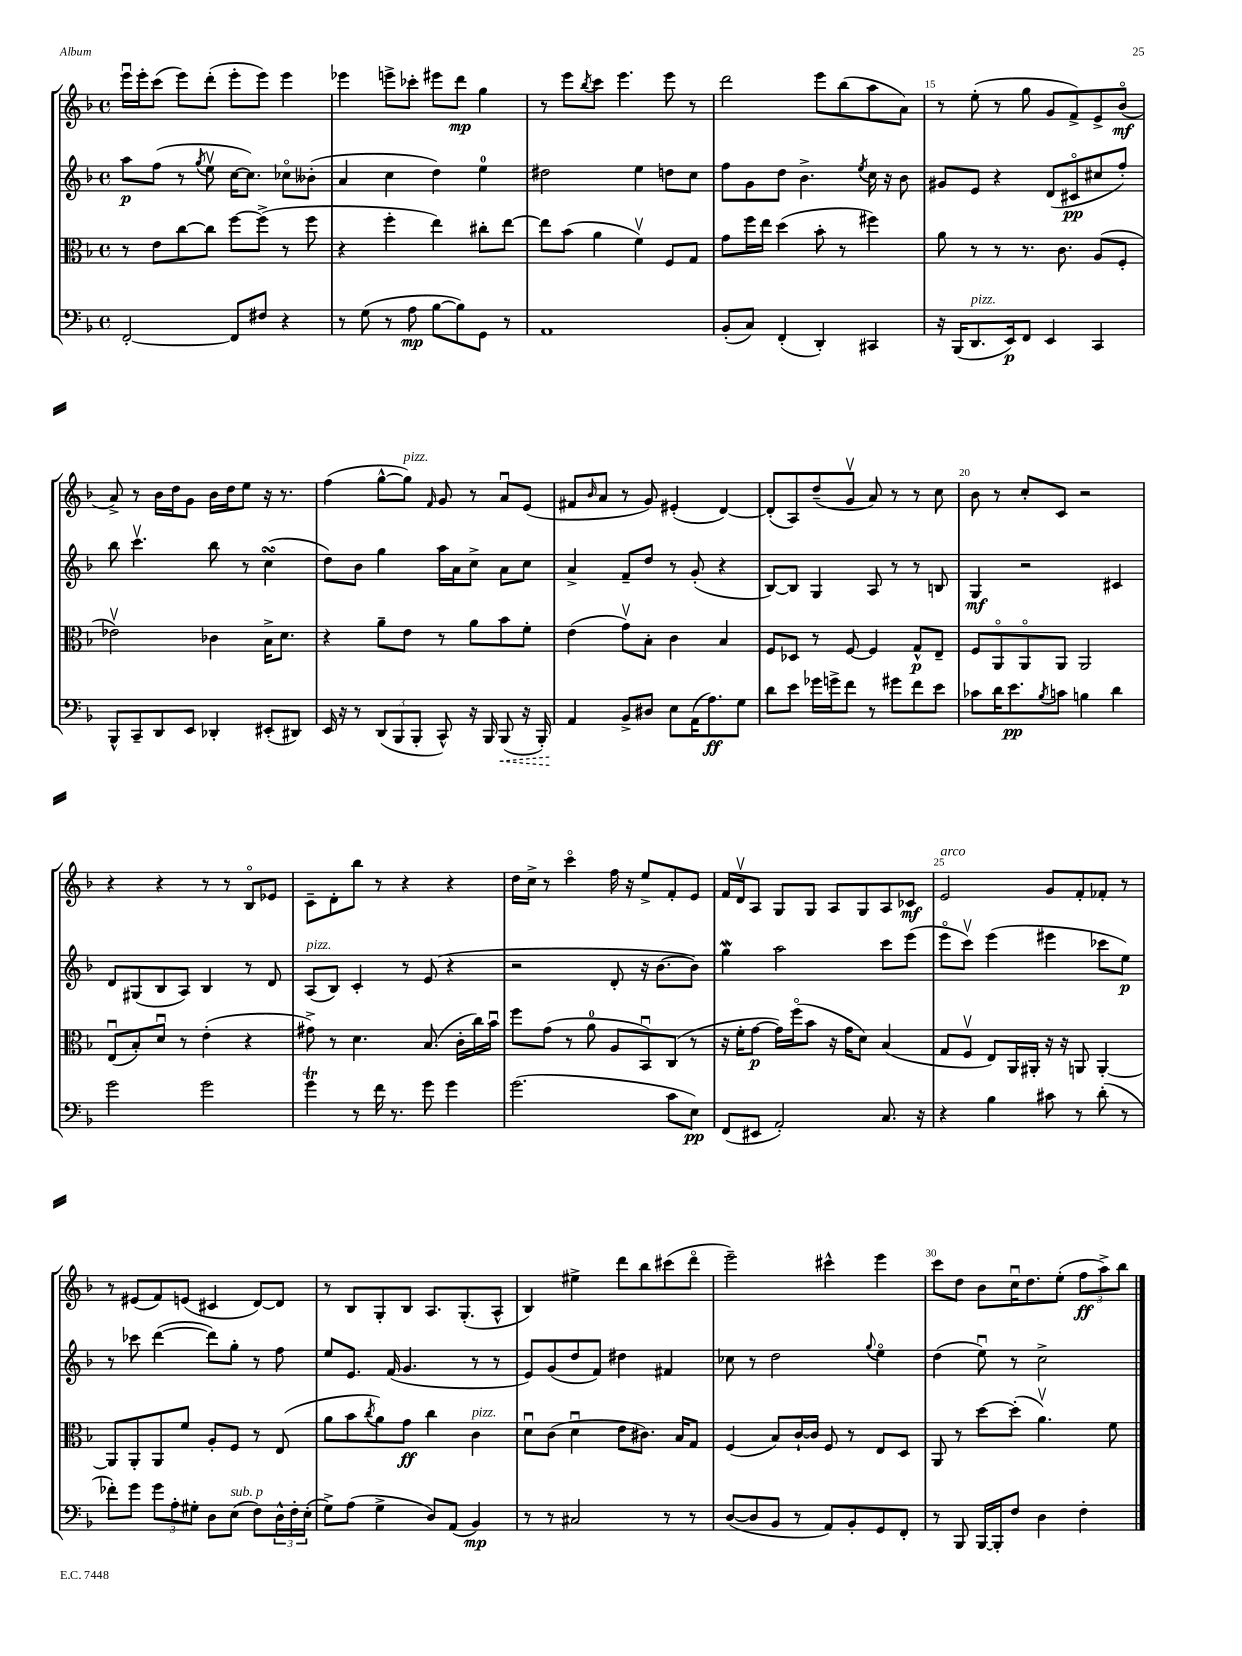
<<
\new StaffGroup <<
\new Staff = "s0" {
    \clef treble \key f \major \defaultTimeSignature \time 4/4
    e'''16\downbow e'''16-. c'''8( e'''8) d'''8-.( e'''8-. e'''8) e'''4 |
    ees'''4 e'''8-> ces'''8-. eis'''8 d'''8\mp g''4 |
    r8 e'''8 \acciaccatura { bes''8 } c'''8 e'''4. e'''8 r8 |
    d'''2 e'''8 bes''8( a''8 a'8) |
    r8 e''8-.( r8 g''8 g'8 f'8->) e'8-> bes'8\flageolet\mf( |
    a'8->) r8 bes'16 d''16 g'8 bes'16 d''16 e''8 r16 r8. |
    f''4( g''8~-^ g''8^\markup { \italic "pizz." }) \grace { f'16 } g'8 r8 a'8\downbow e'8( |
    fis'8 \grace { bes'16 } a'8 r8 g'8) eis'4-.( d'4~) |
    d'8-.( a8) d''8--( g'8\upbow a'8) r8 r8 c''8 |
    bes'8 r8 c''8-. c'8 r2 |
    r4 r4 r8 r8 bes8\flageolet ees'8 |
    c'8-- d'8-. bes''8 r8 r4 r4 |
    d''16 c''16-> r8 c'''4\flageolet f''16 r16 e''8-> f'8-. e'8 |
    f'16 d'16\upbow a8 g8 g8 a8 g8 a8 ces'8\mf |
    e'2^\markup { \italic "arco" } g'8 f'8-. fes'8-. r8 |
    r8 eis'8( f'8) e'8( cis'4 d'8~) d'8 |
    r8 bes8 g8-. bes8 a8. g8.-.( a8-^ |
    bes4) eis''4-> d'''8 bes''8 cis'''8( d'''8\flageolet |
    e'''2--) cis'''4-^ e'''4 |
    c'''8 d''8 bes'8 c''16\downbow d''8. e''8-.( \tuplet 3/2 { f''8\ff a''8->) bes''8 } \bar "|." |
}
\new Staff = "s1" {
    \clef treble \key f \major \defaultTimeSignature \time 4/4
    a''8\p f''8( r8 \acciaccatura { g''8 } e''8\upbow c''16~ c''8.) ces''8\flageolet beses'8-.( |
    a'4 c''4 d''4) e''4-0 |
    dis''2 e''4 d''8 c''8 |
    f''8 g'8 d''8 bes'4.-> \acciaccatura { e''8 } c''16 r16 bes'8 |
    gis'8 e'8 r4 d'8( cis'8\flageolet\pp cis''8 f''8-.) |
    bes''8 c'''4.\upbow bes''8 r8 c''4\turn( |
    d''8) bes'8 g''4 a''16 a'16 c''8-> a'8 c''8 |
    a'4-> f'8-- d''8 r8 g'8-.( r4 |
    bes8~) bes8 g4 a8 r8 r8 b8 |
    g4\mf r2 cis'4 |
    d'8 gis8( bes8 a8) bes4 r8 d'8 |
    a8^\markup { \italic "pizz." }( bes8) c'4-. r8 e'8( r4 |
    r2 d'8-. r16 bes'8.~ bes'8) |
    g''4\mordent a''2 c'''8 e'''8( |
    e'''8\flageolet c'''8\upbow) e'''4( eis'''4 ces'''8 e''8\p) |
    r8 ces'''8 d'''4~( d'''8) g''8-. r8 f''8 |
    e''8 e'8. f'16( g'4. r8 r8 |
    e'8) g'8( d''8 f'8) dis''4 fis'4 |
    ces''8 r8 d''2 \appoggiatura { g''8 } e''4\flageolet |
    d''4( e''8\downbow) r8 c''2-> \bar "|." |
}
\new Staff = "s2" {
    \clef alto \key f \major \defaultTimeSignature \time 4/4
    r8 e'8 c''8~ c''8 f''8~ f''8->( r8 f''8 |
    r4 f''4-. e''4) cis''8-. e''8~ |
    e''8 bes'8( a'4 f'4\upbow) f8 g8 |
    g'8 f''16 e''16 d''4( bes'8-. r8 fis''4) |
    a'8 r8 r8 r8. c'8. a8( f8-. |
    ees'2\upbow) ces'4 bes16-> d'8. |
    r4 a'8-- e'8 r8 a'8 bes'8 f'8-. |
    e'4( g'8\upbow) bes8-. c'4 bes4 |
    f8 des8 r8 f8~ f4 g8-^\p e8-- |
    f8 a,8\flageolet a,8\flageolet a,8 a,2 |
    e8\downbow( bes8-.) d'8\downbow r8 e'4-.( r4 |
    gis'8->) r8 d'4. bes8.( c'16-. c''16) bes'16\downbow |
    f''8 g'8( r8 a'8-0 a8 bes,8\downbow) c8( r8 |
    r16 f'16-. g'8~\p g'16) f''16\flageolet( bes'8 r16 g'16 d'8) bes4( |
    g8 f8\upbow e8) a,16 ais,16-. r16 r16 a,8 a,4~-. |
    a,8 a,8-. a,8 f'8 a8-. f8 r8 e8( |
    a'8 bes'8 \acciaccatura { c''8 } a'8) g'8\ff c''4 c'4^\markup { \italic "pizz." } |
    d'8\downbow c'8( d'4\downbow e'8 cis'8.) bes16 g8 |
    f4( bes8) c'16~-! c'16 f8 r8 e8 d8 |
    a,8 r8 d''8~ d''8-.( a'4.\upbow) f'8 \bar "|." |
}
\new Staff = "s3" {
    \clef bass \key f \major \defaultTimeSignature \time 4/4
    f,2~-. f,8 fis8 r4 |
    r8 g8( r8 a8\mp bes8~ bes8) g,8 r8 |
    a,1 |
    bes,8-.( c8) f,4-.( d,4-.) cis,4 |
    r16 bes,,16( d,8.^\markup { \italic "pizz." } e,16\p) f,8 e,4 c,4 |
    bes,,8-^ c,8-- d,8 e,8 des,4-. eis,8-.( dis,8) |
    e,16 r16 r8 \tuplet 3/2 { d,8( bes,,8 bes,,8-. } c,8-^) r16 bes,,16 \once \override Hairpin.style = #'dashed-line bes,,8\<( r16 bes,,16-.) |
    a,4\! bes,8-> dis8 e8 a,16( a8.\ff) g8 |
    d'8 e'8 ges'16 g'16-> f'8 r8 gis'8 f'8 e'8 |
    ces'8 d'16 e'8.\pp \acciaccatura { bes8 } c'8 b4 d'4 |
    g'2 g'2 |
    g'4\trill r8 f'16 r8. g'8 g'4 |
    g'2.( c'8 e8\pp) |
    f,8( eis,8 a,2-.) c8. r16 |
    r4 bes4 cis'8 r8 d'8-.( r8 |
    fes'8-.) g'8 \tuplet 3/2 { g'8 a8-. gis8-. } d8 e8^\markup { \italic "sub. p" }( f8) \tuplet 3/2 { d16-^ f16-. e16-.( } |
    g8->) a8( g4-> d8) a,8( bes,4\mp) |
    r8 r8 cis2 r8 r8 |
    d8~( d8 bes,8 r8 a,8) bes,8-. g,8 f,8-. |
    r8 bes,,8 bes,,16~ bes,,16-. f8 d4 f4-. \bar "|." |
}
>>
>>
\layout { \context { \Score currentBarNumber = #11 \override BarNumber.break-visibility = ##(#f #t #t) barNumberVisibility = #(every-nth-bar-number-visible 5) } }
